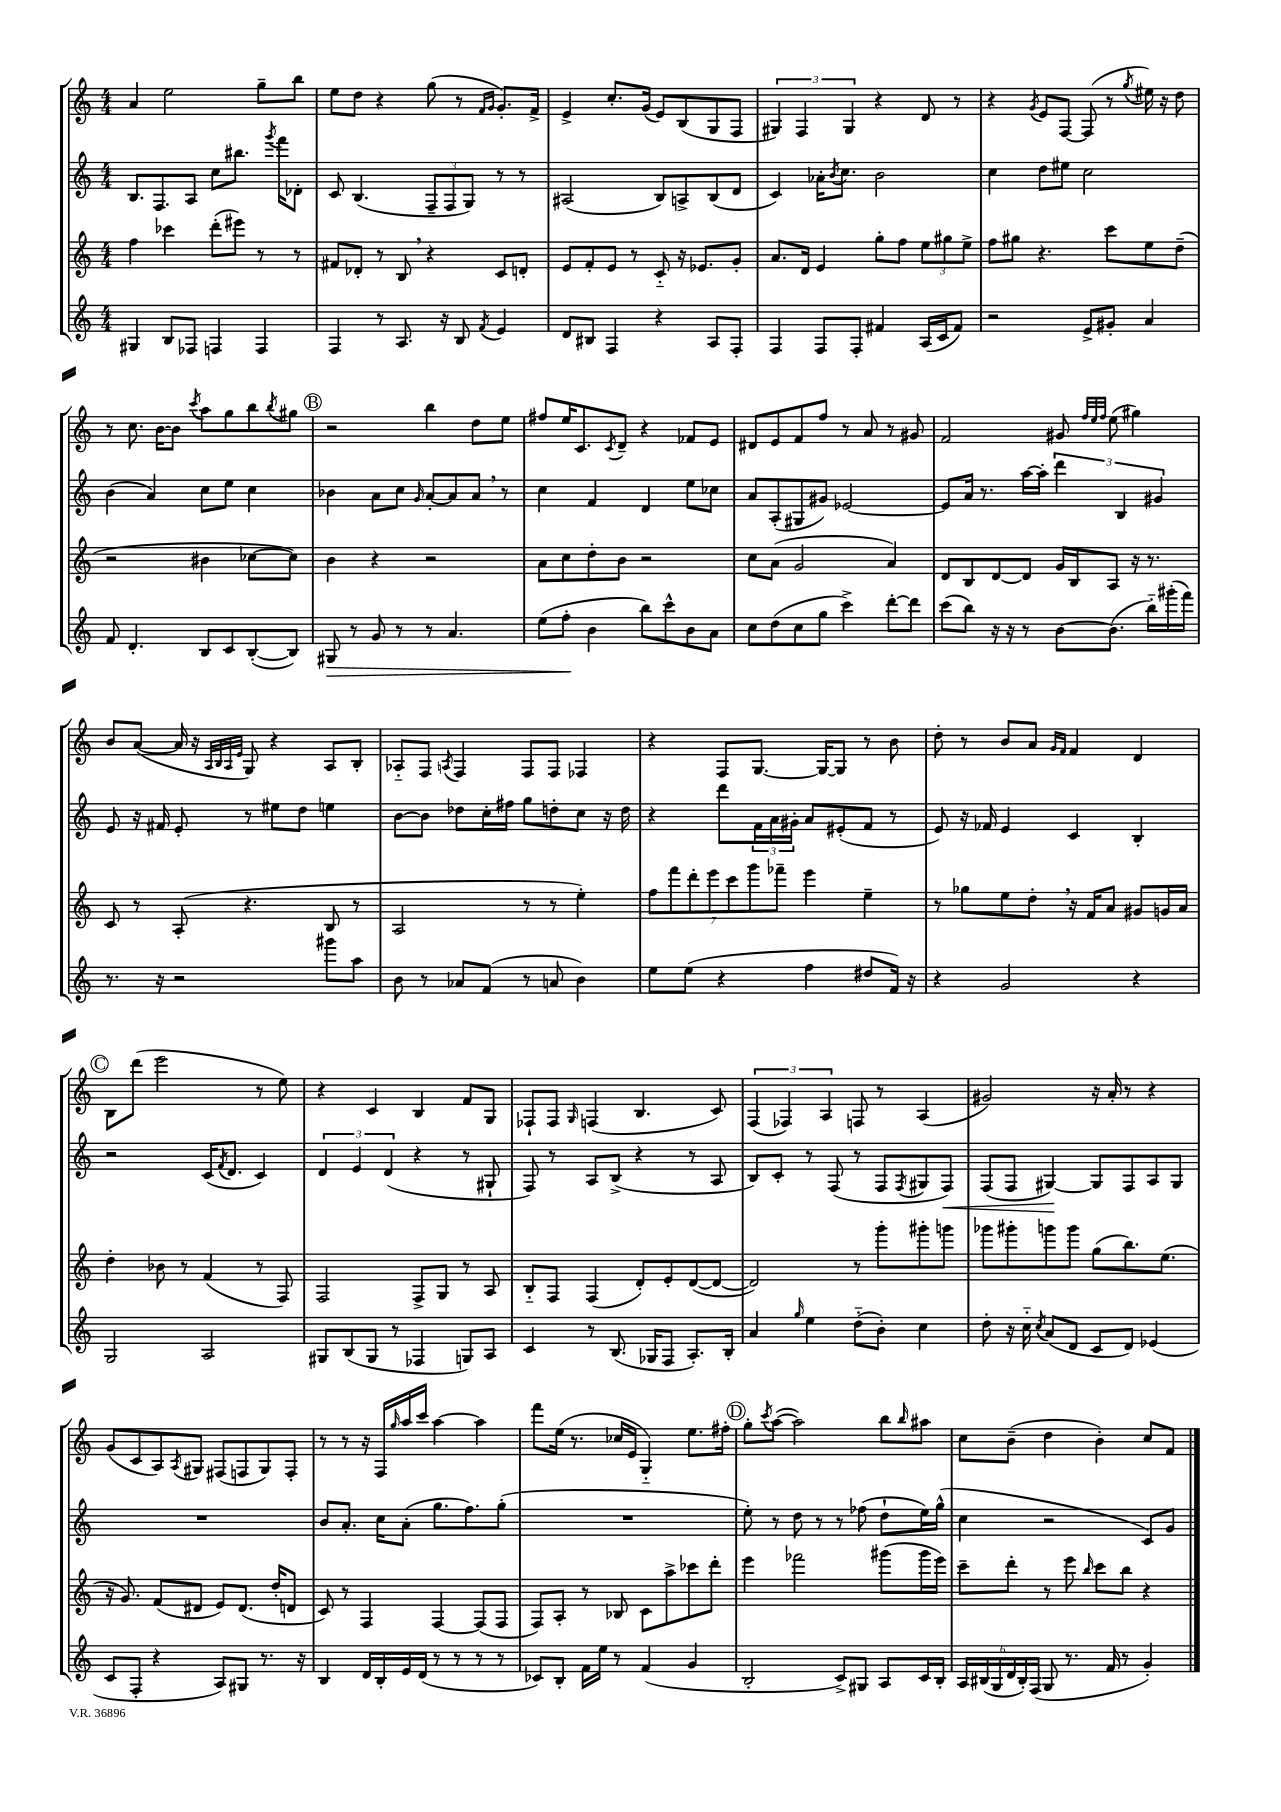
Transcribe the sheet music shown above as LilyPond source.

<<
\new StaffGroup <<
\new Staff = "s0" {
    \clef treble \key c \major \numericTimeSignature \time 4/4
    a'4 e''2 g''8-- b''8 |
    e''8 d''8 r4 g''8( r8 \grace { f'16 g'16 } g'8.-.) f'16-> |
    e'4-> c''8.-. g'16( e'8) b8( g8 f8 |
    \tuplet 3/2 { gis4) f4 gis4 } r4 d'8 r8 |
    r4 \acciaccatura { g'8 } e'8 f8~ f8( r8 \acciaccatura { g''8 } eis''16) r16 d''8 |
    r8 c''8. b'16~ b'8 \acciaccatura { c'''8 } a''8 g''8 b''8 \acciaccatura { b''8 } gis''8 |
    \mark \markup { \circle "B" } r2 b''4 d''8 e''8 |
    fis''8 e''16 c'8. \acciaccatura { c'8 } d'8-- r4 fes'8 e'8 |
    dis'8 e'8 f'8 f''8 r8 a'8 r8 gis'8 |
    f'2 gis'8 \grace { f''32 e''32 f''32 } e''8( gis''4) |
    b'8 a'8~( a'16 r16 \grace { a32 b32 a32 e'32 } g8) r4 a8 b8-. |
    aes8-_ f8 \acciaccatura { a8 } f4 f8 f8 fes4 |
    r4 f8 g8.~ g16~ g8 r8 b'8 |
    d''8-. r8 b'8 a'8 \grace { g'16 f'16 } f'4 d'4 |
    \mark \markup { \circle "C" } b8 d'''8( e'''2 r8 e''8) |
    r4 c'4 b4 f'8 g8 |
    fes8-! fes8 \grace { g16 } f4( b4. c'8) |
    \tuplet 3/2 { f4( fes4) a4 } f8 r8 a4( |
    gis'2) r16 a'16-. r8 r4 |
    g'8( c'8 a8) \acciaccatura { a8 } gis8 fis8( f8 gis8) f8-. |
    r8 r8 r16 f16 \grace { g''16 } a''16 c'''16 a''4~ a''4 |
    f'''8 e''16( r8. ces''16 e'16 g4-_) e''8. fis''16-. |
    \mark \markup { \circle "D" } g''8-. \acciaccatura { c'''8 } a''8~( a''2) b''8 \grace { b''16 } ais''8 |
    c''8 b'8--( d''4 b'4-.) c''8 f'8 \bar "|." |
}
\new Staff = "s1" {
    \clef treble \key c \major \numericTimeSignature \time 4/4
    b8. f8. a8 c''8 bis''8. \acciaccatura { g'''8 } f'''16 des'8-. |
    c'8 b4.( \tuplet 3/2 { f8-- f8 g8) } r8 r8 |
    ais2( b8) a8-> b8( d'8 |
    c'4) aes'16-. \acciaccatura { b'8 } c''8. b'2 |
    c''4 d''8 eis''8 c''2 |
    b'4( a'4) c''8 e''8 c''4 |
    \mark \markup { \circle "B" } bes'4 a'8 c''8 \grace { g'16 } a'8~-. a'8 a'8 \breathe r8 |
    c''4 f'4 d'4 e''8 ces''8 |
    a'8 a8-.( gis8 gis'8) ees'2~ |
    ees'8 a'16 r8. a''16~ a''16-. \tuplet 3/2 { d'''4 b4 gis'4 } |
    e'8 r16 fis'16 e'8-. r8 eis''8 d''8 e''4 |
    b'8~ b'8 des''8 c''16-. fis''16 g''8 d''8-. c''8 r16 d''16 |
    r4 d'''8 \tuplet 3/2 { f'16 a'16 gis'16-. } a'8 eis'8-.( f'8 r8 |
    e'8) r16 fes'16 e'4 c'4 b4-. |
    \mark \markup { \circle "C" } r2 c'16( \acciaccatura { f'8 } d'8. c'4) |
    \tuplet 3/2 { d'4 e'4 d'4( } r4 r8 gis8-! |
    f8) r8 a8 b8->( r4 r8 a8 |
    b8) c'8-. r8 f8( r8 f8 \acciaccatura { f8 } gis8 f8\<) |
    f8( f8 gis4~\!) gis8 f8 a8 gis8 |
    R1 |
    b'8 a'8.-. c''16 a'8-.( g''8. f''8.) g''8-.( |
    R1 |
    \mark \markup { \circle "D" } e''8-.) r8 d''8 r8 r8 fes''8( d''8-! e''16) g''16-^( |
    c''4 r2 c'8) g'8 \bar "|." |
}
\new Staff = "s2" {
    \clef treble \key c \major \numericTimeSignature \time 4/4
    f''4 ces'''4 d'''8-.( eis'''8) r8 r8 |
    fis'8 des'8-. r8 b8 \breathe r4 c'8 d'8-. |
    e'8 f'8-. e'8 r8 c'8-_ r16 ees'8. g'8-. |
    a'8. d'16 e'4 g''8-. f''8 \tuplet 3/2 { e''8 gis''8 e''8-> } |
    f''8 gis''8 r4. c'''8 e''8 d''8--( |
    r2 bis'4 ces''8~ ces''8) |
    \mark \markup { \circle "B" } b'4 r4 r2 |
    a'8 c''8 d''8-. b'8 r2 |
    c''8 a'8( g'2 a'4) |
    d'8 b8 d'8~ d'8 g'16 b16 a8 r16 r8. |
    c'8 r8 a8-.( r4. b8 r8 |
    a2 r8 r8 e''4-.) |
    \tuplet 7/4 { f''8 f'''8 d'''8-. e'''8 c'''8 g'''8 fes'''8-- } e'''4 e''4-- |
    r8 ges''8 e''8 d''8-. \breathe r16 f'16 a'8 gis'8 g'16 a'16 |
    \mark \markup { \circle "C" } d''4-. bes'8 r8 f'4( r8 f8) |
    f2 f8-> g8 r8 a8 |
    b8-_ f8 f4( d'8-.) e'8-. d'8~( d'8~ |
    d'2) r8 g'''8-. gis'''8-. g'''8 |
    ges'''8 gis'''8-. g'''8 g'''8 g''8( b''8.) e''8.( |
    r16 g'8.) f'8( dis'8 e'8) dis'8.( d''16-. d'8 |
    c'8) r8 f4 f4~ f8( f8 |
    f8) a8-. r8 bes8 c'8 a''8-> ces'''8 d'''8-. |
    \mark \markup { \circle "D" } e'''4 fes'''2 gis'''8( gis'''16 e'''16) |
    c'''8-- d'''8-. r8 e'''8 \grace { b''16 } c'''8 b''8 r4 \bar "|." |
}
\new Staff = "s3" {
    \clef treble \key c \major \numericTimeSignature \time 4/4
    gis4 b8 fes8 f4 f4 |
    f4 r8 a8. r16 b8 \acciaccatura { f'8 } e'4 |
    d'8 bis8 f4 r4 a8 f8-. |
    f4 f8 f8-. fis'4 a16( c'16 fis'8) |
    r2 e'8-> gis'8-. a'4 |
    f'8 d'4.-. b8 c'8 b8~-.( b8) |
    \mark \markup { \circle "B" } gis8\> r8 g'8 r8 r8 a'4. |
    e''8( f''8-.\! b'4 b''8) c'''8-^ b'8 a'8 |
    c''8 d''8( c''8 g''8 c'''4->) d'''8~-. d'''8 |
    c'''8( b''8) r16 r16 r8 b'8~ b'8.( b''16-_) gis'''16-.( f'''16) |
    r8. r16 r2 gis'''8 a''8 |
    b'8 r8 aes'8 f'8( r8 a'8 b'4) |
    e''8 e''8( r4 f''4 dis''8 f'16) r16 |
    r4 g'2 r4 |
    \mark \markup { \circle "C" } g2 a2 |
    gis8 b8( gis8 r8 fes4 g8) a8 |
    c'4 r8 b8.( ges16 f8 a8.-.) b16-. |
    a'4 \grace { g''16 } e''4 d''8-_( b'8-.) c''4 |
    d''8-. r16 c''16-_ \acciaccatura { c''8 } a'8( d'8 c'8 d'8) ees'4( |
    c'8 f8-. r4 a8) gis8 r8. r16 |
    b4 d'16 b16-. e'16 d'16( r8 r8 r8 r8 |
    ces'8) b8-. f'16 e''16 r8 f'4( g'4 |
    \mark \markup { \circle "D" } b2-. c'8->) gis8 a8 c'16 b16-. |
    \tuplet 6/4 { a16 bis16( g16 d'16 bis16-.) f16( } g8 r8. f'16 r8 g'4-.) \bar "|." |
}
>>
>>
\layout { \context { \Score \remove "Bar_number_engraver" } }
